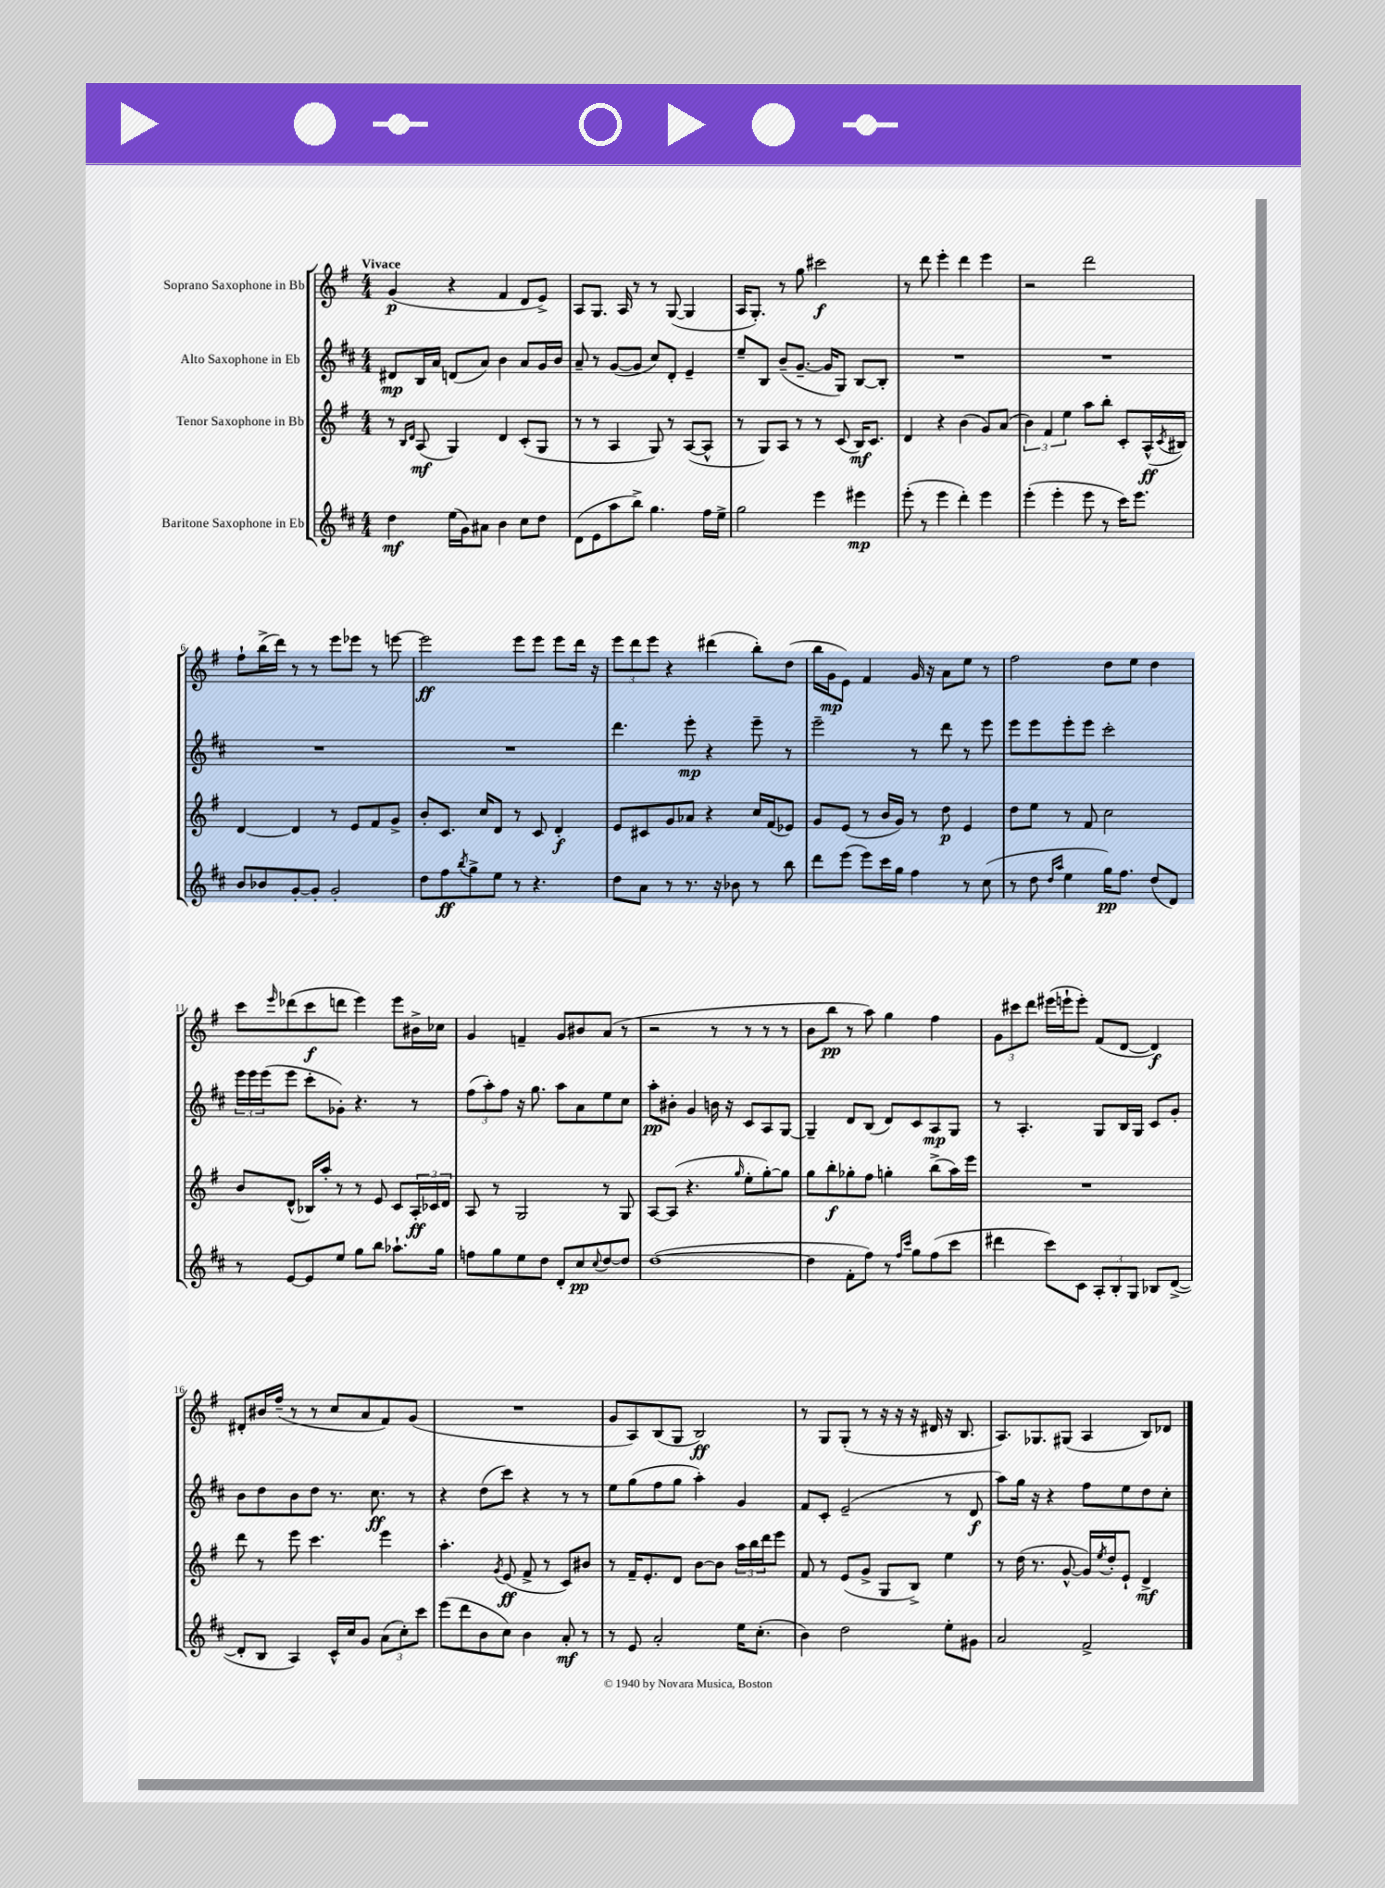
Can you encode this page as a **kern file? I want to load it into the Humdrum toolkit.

**kern	**kern	**kern	**kern
*staff4	*staff3	*staff2	*staff1
*clefG2	*clefG2	*clefG2	*clefG2
*k[f#c#]	*k[f#]	*k[f#c#]	*k[f#]
*M4/4	*M4/4	*M4/4	*M4/4
4dd	8r	8d#	(4g
.	16qqB	.	.
.	16qqd	.	.
.	(8A	16B	.
.	.	16a	.
(16ee	4G)	(8d	4r
16g)	.	.	.
8a#	.	8a)	.
4b	4d	4b	4f#
8cc#	(8c'	8a	8d
8dd	8G	16g	8e^)
.	.	16b	.
=	=	=	=
(8d	8r	8a~	8A
8e	8r	8r	8.G
8aa	4A	([8g	.
.	.	.	16A
8bb^)	.	8g]	8r
4.gg	8G)	8cc#)	8r
.	8r	8d'	([8G
.	([8A	4e~	4G]
16ff#	8A^^]	.	.
16ee^	.	.	.
=	=	=	=
2gg	8r	8ee~	16A
.	.	.	8.G')
.	8G)	8B	.
.	8A	(8b~	8r
.	8r	[8.g~	8gg
4eee	8r	.	2ccc#
.	.	16g]	.
.	(8c	8G)	.
4eee#	16B)	[8B	.
.	8.c	.	.
.	.	8B']	.
=	=	=	=
(8eee'	4d	1r	8r
8r	.	.	8ddd
4eee	4r	.	4eee'
4ddd')	(4b	.	4ddd
4eee	8g)	.	4eee
.	(8a	.	.
=	=	=	=
(4eee'	6b)	1r	2r
.	6f#	.	.
4eee'	.	.	.
.	6ee	.	.
8eee	8aa	.	2ddd
8r	8bb'	.	.
16ccc#)	8c'	.	.
8.eee	.	.	.
.	(16A^^	.	.
.	8qc	.	.
.	16B#)	.	.
=	=	=	=
8b	[4d	1r	8ff#`
8b-	.	.	(16bb^
.	.	.	16ddd)
[8g'	4d]	.	8r
8g']	.	.	8r
2g'	8r	.	8eee
.	8e	.	8eee-
.	8f#	.	8r
.	8g^	.	[8eee
=	=	=	=
8dd	8b'	1r	2eee]
8ff#	8.c	.	.
8qbb	.	.	.
8gg^	.	.	.
.	16cc	.	.
8ee	8d	.	.
8r	8r	.	8eee
4.r	8c	.	8eee
.	4d'	.	8eee
.	.	.	16ddd
.	.	.	16r
=	=	=	=
8dd	8e	4.ddd	12eee
.	.	.	12ddd
8a	8c#	.	.
.	.	.	12eee
8r	8g	.	4r
8.r	8a-	8eee'	.
.	4r	4r	(4ddd#
16r	.	.	.
8b-	.	.	.
8r	16cc	8eee~	8bb')
.	(16f#	.	.
8bb	8e-)	8r	(8dd
=	=	=	=
8ddd	8g	2eee~	16bb
.	.	.	16g
(8eee	(8e	.	8e)
8eee)	8r	.	4f#
16ccc#	16b	.	.
16gg	16g)	.	.
4ff#	8r	8r	16g
.	.	.	16r
.	8dd	8ddd	8a
8r	4e	8r	8ee
(8cc#	.	8eee	8r
=	=	=	=
8r	8dd	8eee	2ff#
8dd	8ee	8eee	.
16qqdd	.	.	.
16qqaa	.	.	.
4ee	8r	8eee'	.
.	8f#	8eee	.
16gg)	2cc	2ccc#'	8dd
8.ff#	.	.	.
.	.	.	8ee
(8dd	.	.	4dd
8d)	.	.	.
=	=	=	=
8r	8b	24eee	8ccc
.	.	24eee	.
.	.	(24eee	.
.	.	.	16qqeee
[8e	(8d^^	8eee	(8ddd-
8e]	16B-)	8ccc#'	8ccc
.	16aa'	.	.
8ee	8r	8g-')	8ddd
8gg	8r	4.r	4eee)
8bb	8e	.	.
8.aa-`	8c	.	8eee
.	24A'	8r	16b#^
.	24c-	.	.
16gg	.	.	16cc-
.	24d	.	.
=	=	=	=
8ff	8A	(12ff#	4g
.	.	12aa')	.
8gg	8r	.	.
.	.	12ff#	.
8ee	2G	16r	4f~
.	.	8.gg	.
8dd	.	.	.
8d'	.	8aa	8g
8cc#	.	8a	8b#
8qqcc#	.	.	.
[8dd	8r	8ee	(8a
8dd]	8G	8cc#	8r
=	=	=	=
([1dd	[8A	8aa'	2r
.	(8A]	8b#'	.
.	4.r	4g	.
.	.	16b	8r
.	.	16r	.
.	16qqgg	.	.
.	8ee'	8c#	8r
.	[8gg')	8A	8r
.	8gg]	[8G	8r
=	=	=	=
4dd]	8gg	4G~]	8b
.	8bb'	.	8bb
8f#'	8gg-'	8d	8r
8ff#)	8ff#	(8B	8aa)
8r	4gg'	8d)	4gg
16qqff#	.	.	.
16qqccc#	.	.	.
8gg	.	8c#	.
(8ff#	(8bb^	8A	4ff#
8ccc#	16aa)	8G	.
.	16eee	.	.
=	=	=	=
4ddd#	1r	8r	12g
.	.	.	12ccc#
.	.	4.A'	.
.	.	.	12ddd
8ccc#)	.	.	(16eee#
.	.	.	16eee`
8c#	.	.	8eee')
12A'	.	8G	(8f#
12B'	.	.	.
.	.	16B	[8d
12G	.	.	.
.	.	16G	.
8B-	.	8c#	4d])
([8d^	.	8g'	.
=	=	=	=
8d']	8ddd	8b	8d#'
8B	8r	8dd	16b#
.	.	.	(16ff#~
4A)	8eee	8b	8r
.	4.ccc	8dd	8r
16c#^^	.	8.r	8cc
16cc#	.	.	.
8g	.	.	8a
.	.	8.cc#	.
(12a	4eee	.	8f#)
12cc#')	.	.	.
.	.	8r	(8g
12ccc#	.	.	.
=	=	=	=
(8eee	4.aa'	4r	1r
8ddd	.	.	.
8b	.	(8dd	.
.	8qg	.	.
8cc#)	(8e	8ccc#)	.
4b	8f#^	4r	.
.	8r	.	.
8a'	8c)	8r	.
8r	8b#	8r	.
=	=	=	=
8r	8r	8ee	8g
8e	16f#~	(8gg	8A)
.	8.e'	.	.
2a'	.	8ff#	(8B
.	8d	8gg	8G
.	[8b	4aa')	2B)
.	8b]	.	.
16ee	24aa	4g	.
.	24bb	.	.
(8.cc#'	.	.	.
.	24ddd	.	.
.	8eee	.	.
=	=	=	=
4b)	8f#	8f#	8r
.	8r	8c#'	8G
2dd	(8e	(2e~	(8G'
.	8g^	.	8r
.	8G	.	16r
.	.	.	16r
.	8B^)	.	16r
.	.	.	16d#
8ee'	4ee	8r	16r
.	.	.	8.B
8g#	.	8d	.
=	=	=	=
2a	8r	8aa)	8.A)
.	(16dd	16gg	.
.	8.r	16r	8.G-
.	.	4r	.
.	[8g^^	.	(8G#
2f#^	16g])	8ff#	4A
.	8qee	.	.
.	16dd'	.	.
.	8e`	8ee	.
.	4d^	8dd	8B)
.	.	8cc#'	8d-
==	==	==	==
*-	*-	*-	*-
